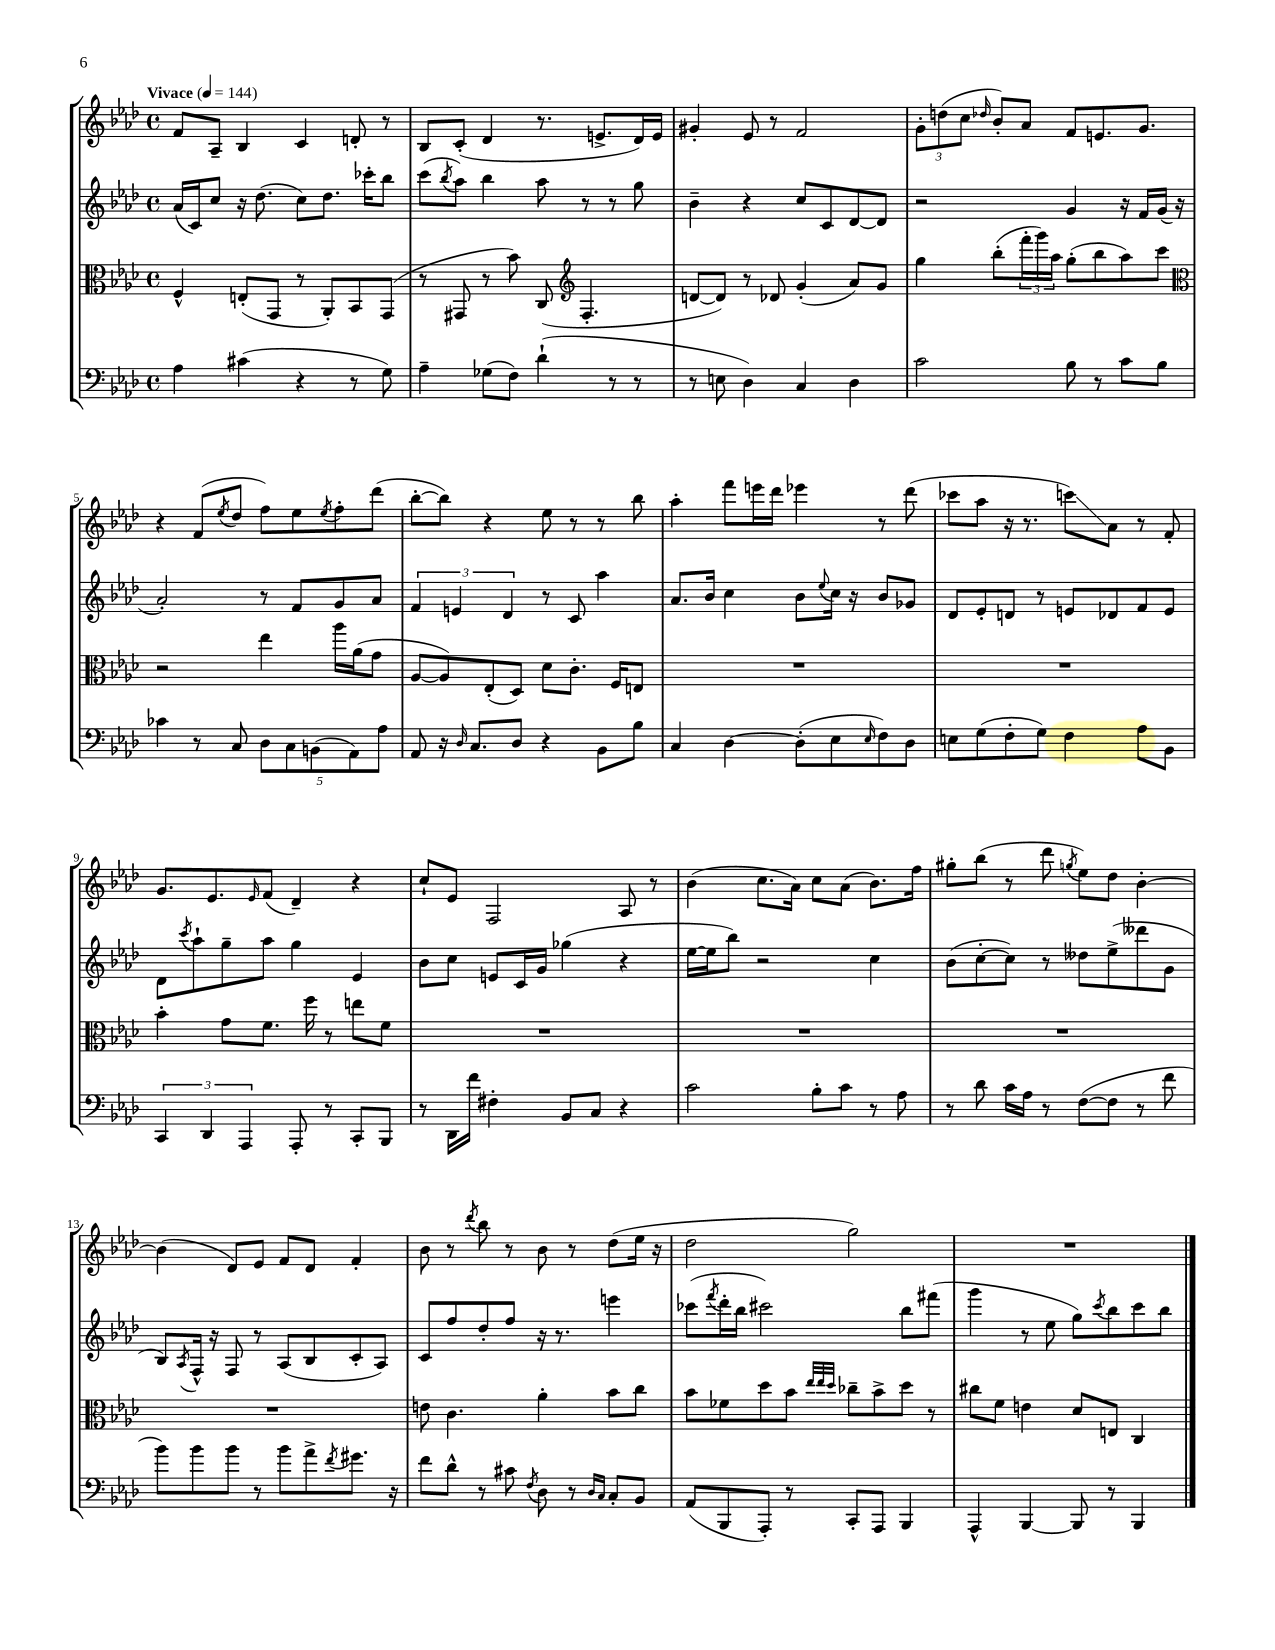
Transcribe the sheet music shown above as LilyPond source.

<<
\new StaffGroup <<
\new Staff = "s0" {
    \clef treble \key aes \major \defaultTimeSignature \time 4/4 \tempo "Vivace" 4 = 144
    f'8 aes8-- bes4 c'4 d'8-. r8 |
    bes8 c'8-.( des'4 r8. e'8.-> des'16) e'16 |
    gis'4-. ees'8 r8 f'2 |
    \tuplet 3/2 { g'8-. d''8( c''8 } \grace { des''16 } bes'8-.) aes'8 f'8 e'8. g'8. |
    r4 f'8( \acciaccatura { ees''8 } des''8 f''8) ees''8 \acciaccatura { ees''8 } f''8-. des'''8( |
    bes''8~-. bes''8) r4 ees''8 r8 r8 bes''8 |
    aes''4-. f'''8 e'''16 des'''16 ees'''4 r8 des'''8( |
    ces'''8 aes''8 r16 r8. c'''8\glissando) aes'8 r8 f'8-. |
    g'8. ees'8. \grace { ees'16 } f'8( des'4--) r4 |
    c''8-! ees'8 f2 aes8 r8 |
    bes'4( c''8. aes'16) c''8 aes'8( bes'8.) f''16 |
    gis''8-. bes''8( r8 des'''8 \acciaccatura { g''8 } ees''8) des''8 bes'4~-. |
    bes'4( des'8) ees'8 f'8 des'8 f'4-. |
    bes'8 r8 \acciaccatura { des'''8 } bes''8 r8 bes'8 r8 des''8( ees''16 r16 |
    des''2 g''2) |
    R1 \bar "|." |
}
\new Staff = "s1" {
    \clef treble \key aes \major \defaultTimeSignature \time 4/4
    aes'16( c'16) c''8 r16 des''8.( c''8) des''8. ces'''16-. bes''8 |
    c'''8( \acciaccatura { bes''8 } aes''8) bes''4 aes''8 r8 r8 g''8 |
    bes'4-- r4 c''8 c'8 des'8~ des'8 |
    r2 g'4 r16 f'16 g'16( r16 |
    aes'2-.) r8 f'8 g'8 aes'8 |
    \tuplet 3/2 { f'4 e'4 des'4 } r8 c'8 aes''4 |
    aes'8. bes'16 c''4 bes'8 \appoggiatura { ees''8 } c''16 r16 bes'8 ges'8 |
    des'8 ees'8-. d'8 r8 e'8 des'8 f'8 e'8 |
    des'8 \acciaccatura { c'''8 } aes''8-! g''8-- aes''8 g''4 ees'4 |
    bes'8 c''8 e'8 c'16 g'16 ges''4( r4 |
    ees''16~ ees''16 bes''8) r2 c''4 |
    bes'8( c''8~-. c''8) r8 deses''8 ees''8->( deses'''8 g'8 |
    bes8) \acciaccatura { aes8 } f16-^ r16 f8 r8 aes8( bes8 c'8-. aes8) |
    c'8 f''8 des''8-. f''8 r16 r8. e'''4 |
    ces'''8( \acciaccatura { f'''8 } des'''16-. bes''16 cis'''2) bes''8 fis'''8( |
    g'''4 r8 ees''8 g''8) \acciaccatura { c'''8 } bes''8 c'''8 bes''8 \bar "|." |
}
\new Staff = "s2" {
    \clef alto \key aes \major \defaultTimeSignature \time 4/4
    f4-^ e8-.( g,8 r8 aes,8-.) bes,8 g,8( |
    r8 gis,8 r8 bes'8) c8( \clef treble f4.-. |
    d'8~ d'8) r8 des'8 g'4-.( aes'8) g'8 |
    g''4 bes''8-.( \tuplet 3/2 { f'''16-. g'''16) aes''16 } g''8-.( bes''8 aes''8) c'''8 |
    \clef alto r2 ees''4 aes''16 aes'16( g'8 |
    aes8~ aes8) ees8-.( des8) des'8 c'8.-. f16 e8 |
    R1 |
    R1 |
    bes'4-. g'8 f'8. f''16 r8 e''8 f'8 |
    R1 |
    R1 |
    R1 |
    R1 |
    e'8 c'4. aes'4-. bes'8 c''8 |
    bes'8 fes'8 des''8 bes'8 \grace { ees''32 ees''32 des''32 } ces''8-- bes'8-> des''8 r8 |
    cis''8 f'8 e'4 des'8 e8 c4 \bar "|." |
}
\new Staff = "s3" {
    \clef bass \key aes \major \defaultTimeSignature \time 4/4
    aes4 cis'4( r4 r8 g8) |
    aes4-- ges8( f8) des'4-!( r8 r8 |
    r8 e8 des4) c4 des4 |
    c'2 bes8 r8 c'8 bes8 |
    ces'4 r8 c8 \tuplet 5/4 { des8 c8 b,8( aes,8) aes8 } |
    aes,8 r16 \grace { des16 } c8. des8 r4 bes,8 bes8 |
    c4 des4~ des8-.( ees8 \grace { ees16 } f8) des8 |
    e8 g8( f8-. g8) f4 aes8 bes,8 |
    \tuplet 3/2 { c,4 des,4 aes,,4 } aes,,8-. r8 c,8-. bes,,8 |
    r8 des,16 f'16 fis4-. bes,8 c8 r4 |
    c'2 bes8-. c'8 r8 aes8 |
    r8 des'8 c'16 aes16 r8 f8~( f8 r8 f'8 |
    bes'8) bes'8 bes'8 r8 bes'8 aes'8-> \acciaccatura { f'8 } gis'8. r16 |
    f'8 des'8-^ r8 cis'8 \acciaccatura { f8 } des8 r8 \grace { des16 c16 } c8-. bes,8 |
    aes,8( bes,,8 aes,,8-.) r8 c,8-. aes,,8 bes,,4 |
    aes,,4-^ bes,,4~ bes,,8 r8 bes,,4 \bar "|." |
}
>>
>>
